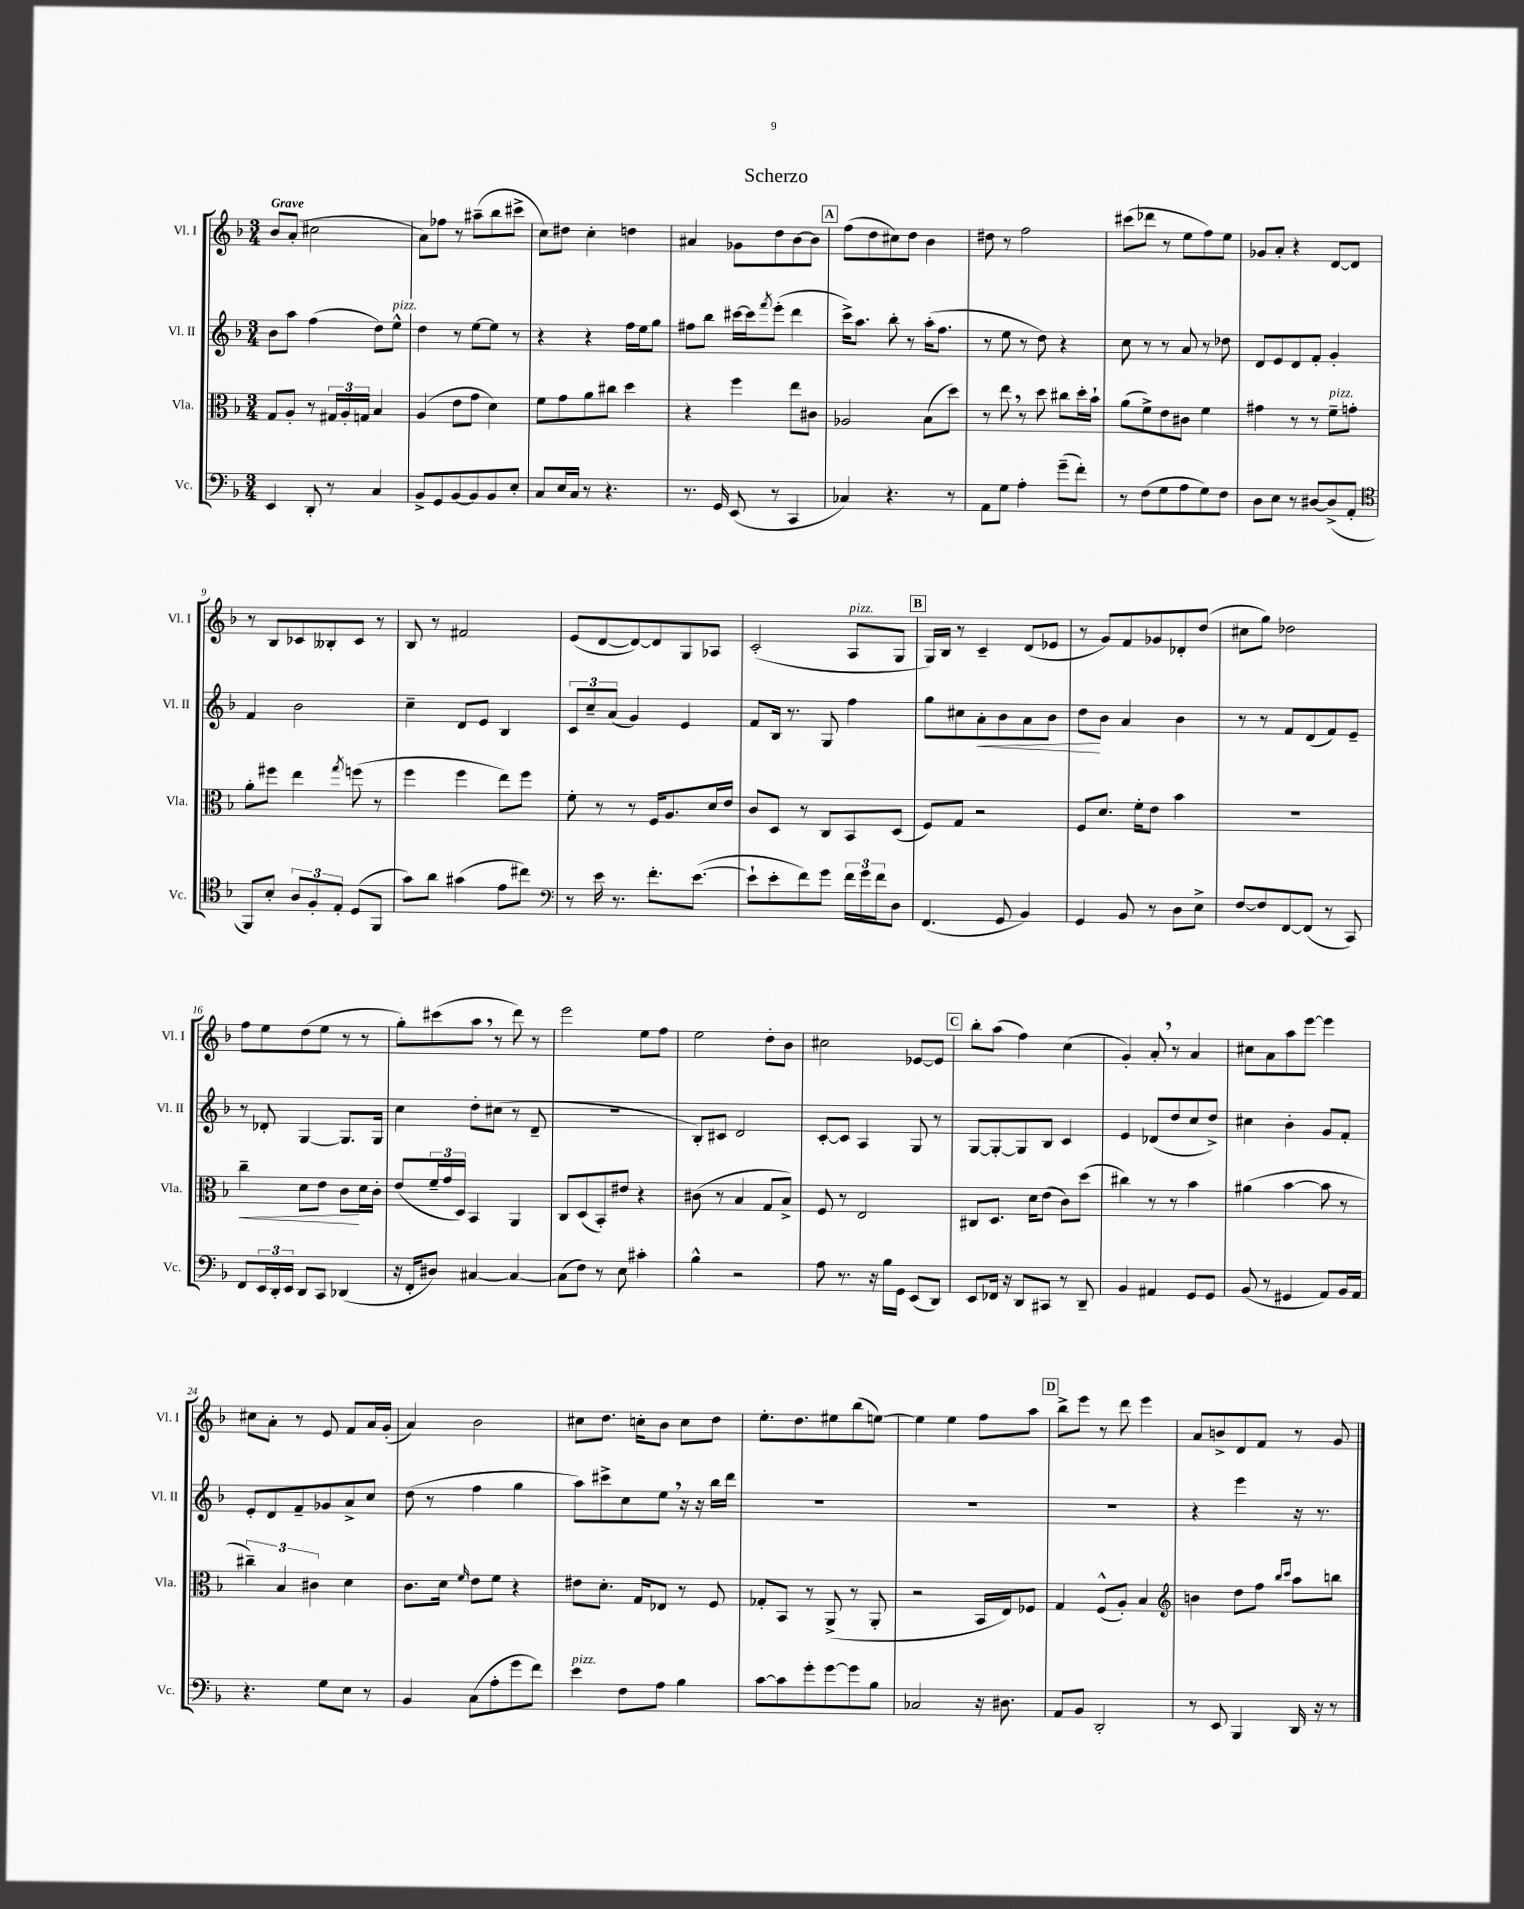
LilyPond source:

\header { title = "Scherzo" }
<<
\new StaffGroup <<
\new Staff = "s0" \with { instrumentName = "Vl. I" shortInstrumentName = "Vl. I" } {
    \clef treble \key f \major \numericTimeSignature \time 3/4 \tempo "Grave"
    bes'8 a'8-.( cis''2 |
    a'8) fes''8 r8 ais''8--( bes''8 cis'''8-> |
    c''8) dis''8 c''4-. d''4 |
    ais'4 ges'8 d''8 bes'8~ bes'8 |
    \mark \markup { \box "A" } f''8( d''8 cis''8) d''8 bes'4 |
    dis''8 r8 f''2 |
    cis'''8( des'''8 r8 e''8 f''8) e''8 |
    ges'8 a'8-. r4 d'8~ d'8 |
    r8 bes8 ces'8 beses8-. ces'8 r8 |
    bes8 r8 fis'2 |
    e'8( d'8~ d'8~) d'8 g8 aes8 |
    c'2-.( a8^\markup { \italic "pizz." } g8 |
    \mark \markup { \box "B" } g16) bes16 r8 c'4-- d'8( ees'8 |
    r8 g'8) f'8 ges'8 des'8-. d''8( |
    cis''8 g''8) des''2 |
    f''8 e''8 d''8( e''8 r8 r8 |
    g''8-.) cis'''8( a''8 \breathe r8 d'''8) r8 |
    e'''2 e''8 f''8 |
    e''2 d''8-. bes'8 |
    cis''2 ees'8~ ees'8 |
    \mark \markup { \box "C" } bes''8-. a''8( f''4) c''4( |
    g'4-.) a'8-. \breathe r8 a'4 |
    cis''8 a'8 a''8 e'''8~ e'''4 |
    cis''8 a'8-. r8 e'8 f'8 a'16 g'16-.( |
    a'4) bes'2 |
    cis''8 d''8. c''16-. bes'8 c''8 d''8 |
    e''8.-. d''8. eis''8 bes''8( e''8~) |
    e''4 e''4 f''8 a''8 |
    \mark \markup { \box "D" } bes''8-> e'''8 r8 d'''8 e'''4 |
    a'8 b'8-> d'8 f'8 r8 g'8 \bar "|." |
}
\new Staff = "s1" \with { instrumentName = "Vl. II" shortInstrumentName = "Vl. II" } {
    \clef treble \key f \major \numericTimeSignature \time 3/4
    bes'8 a''8 f''4( d''8) e''8-^^\markup { \italic "pizz." } |
    d''4 r8 e''8~ e''8 r8 |
    r4 r4 f''16 e''16 g''8 |
    fis''8 bes''8 cis'''16~ cis'''16 \acciaccatura { f'''8 } e'''8-.( d'''4 |
    \mark \markup { \box "A" } c'''16->) a''8. bes''8-. r8 a''16-.( f''8. |
    r8 e''8 r8 d''8) r4 |
    c''8 r8 r8 a'8 r8 des''8 |
    d'8 e'8 d'8 f'8-. g'4-. |
    f'4 bes'2 |
    c''4-- d'8 e'8 bes4 |
    \tuplet 3/2 { c'8 c''8-- a'8( } g'4) e'4 |
    f'8 bes16 r8. g8 f''4 |
    \mark \markup { \box "B" } g''8 cis''8 a'8-.\< bes'8 a'8 bes'8 |
    d''8\! bes'8 a'4 bes'4 |
    r8 r8 f'8 d'8( f'8) e'8-- |
    r8 des'8-. g4~ g8. g16 |
    c''4 d''8-. cis''8( r8 d'8-- |
    R2. |
    bes8-.) cis'8 d'2 |
    c'8~-. c'8 a4 g8 r8 |
    \mark \markup { \box "C" } g8~ g8~-. g8 bes8 c'4 |
    e'4 des'8( d''8 c''8 d''8->) |
    cis''4 bes'4-. g'8 f'8-. |
    e'8-. d'8 f'8-- ges'8 a'8-> c''8 |
    d''8( r8 f''4 g''4 |
    a''8) cis'''8-> c''8 e''8 \breathe r16 r16 bes''16 d'''16 |
    R2. |
    R2. |
    \mark \markup { \box "D" } R2. |
    r4 e'''4 r16 r8. \bar "|." |
}
\new Staff = "s2" \with { instrumentName = "Vla." shortInstrumentName = "Vla." } {
    \clef alto \key f \major \numericTimeSignature \time 3/4
    g8 a8-. r8 \tuplet 3/2 { gis16 a16-. g16 } bes4 |
    a4( e'8 g'8 d'4) |
    f'8 g'8 a'8 cis''8 d''4 |
    r4 f''4 e''8 cis'8 |
    \mark \markup { \box "A" } aes2 bes8( d''8) |
    r8 e''8 \breathe r8 d''8 cis''8 d''16-. bes'16-! |
    a'8( f'8->) e'8 cis'8 f'4 |
    gis'4 r8 r8 f'8--^\markup { \italic "pizz." } g'8-. |
    a'8-. fis''8 e''4 \acciaccatura { g''8 } f''8( r8 |
    f''4 f''4 e''8) f''8 |
    f'8-. r8 r8 f16 a8. d'16 e'16 |
    c'8 d8 r8 c8 bes,8 d8( |
    \mark \markup { \box "B" } f8) g8 r2 |
    f8 d'8. f'16-. e'8 bes'4 |
    r2. |
    c''4--\< d'8 e'8 c'8\! d'16 c'16-. |
    e'8( \tuplet 3/2 { f'16-- g'16 d16) } bes,4 a,4 |
    c8 d8( bes,8-.) eis'8 r4 |
    cis'8( r8 bes4 g8 bes8->) |
    f8 r8 e2 |
    \mark \markup { \box "C" } cis8 d8. d'16 e'8( c'8) d''8( |
    cis''4) r8 r8 bes'4 |
    ais'4( bes'4~ bes'8 r8 |
    \tuplet 3/2 { cis''4--) bes4 cis'4 } d'4 |
    c'8. d'16 \grace { f'16 } e'8 f'8 r4 |
    eis'8 d'8.-. g16 ees8 r8 f8 |
    ges8-. bes,8 r8 a,8->( r8 a,8-. |
    r2 bes,16 e16) fes8 |
    \mark \markup { \box "D" } g4 f8-^( a8-.) bes4 |
    \clef treble b'4 d''8 f''8 \grace { bes''16 c'''16 } a''8 b''8 \bar "|." |
}
\new Staff = "s3" \with { instrumentName = "Vc." shortInstrumentName = "Vc." } {
    \clef bass \key f \major \numericTimeSignature \time 3/4
    e,4 d,8-. r8 c4 |
    bes,8-> g,8 bes,8~ bes,8 bes,8 e8-. |
    c8 e16 c16 r8 r4. |
    r8. g,16 e,8( r8 c,4 |
    \mark \markup { \box "A" } ces4) r4. r8 |
    a,8 g8 a4-. g'8--( f'8-.) |
    r8 f8( g8 a8 g8) f8 |
    d8 e8 r8 dis8~ dis8->( a,8-. |
    \clef tenor f,8) bes8-. \tuplet 3/2 { a8 f8-. e8-. } d8( f,8 |
    g'8) a'8 gis'4( e'8 cis''8) |
    \clef bass r8 e'16 r8. f'8.-. e'8.~( |
    e'8-! e'8-. f'8) g'8 \tuplet 3/2 { f'16 g'16 f'16 } d8 |
    \mark \markup { \box "B" } f,4.( g,8 bes,4) |
    g,4 bes,8 r8 d8 e8-> |
    f8~ f8 f,8~ f,8( r8 c,8) |
    f,8 \tuplet 3/2 { e,16 d,16-. e,16 } d,8 c,8 des,4( |
    r16 f,16-. dis8) cis4~ cis4~ |
    cis8( f8) r8 e8 cis'4-. |
    bes4-^ r2 |
    a8 r8. r16 bes16 g,16 e,8( d,8) |
    \mark \markup { \box "C" } e,8 fes,16 r16 d,8 cis,8 r8 d,8-- |
    bes,4 ais,4 g,8 g,8 |
    bes,8( r8 gis,4 a,8) bes,16 a,16 |
    r4. g8 e8 r8 |
    bes,4 c8( a8-. g'8 f'8) |
    e'4^\markup { \italic "pizz." } f8 a8 bes4 |
    c'8~ c'8 g'8-. g'8~ g'8 bes8 |
    ces2 r16 dis8. |
    \mark \markup { \box "D" } a,8 bes,8 d,2-. |
    r8 e,8 bes,,4 d,16 r16 r8 \bar "|." |
}
>>
>>
